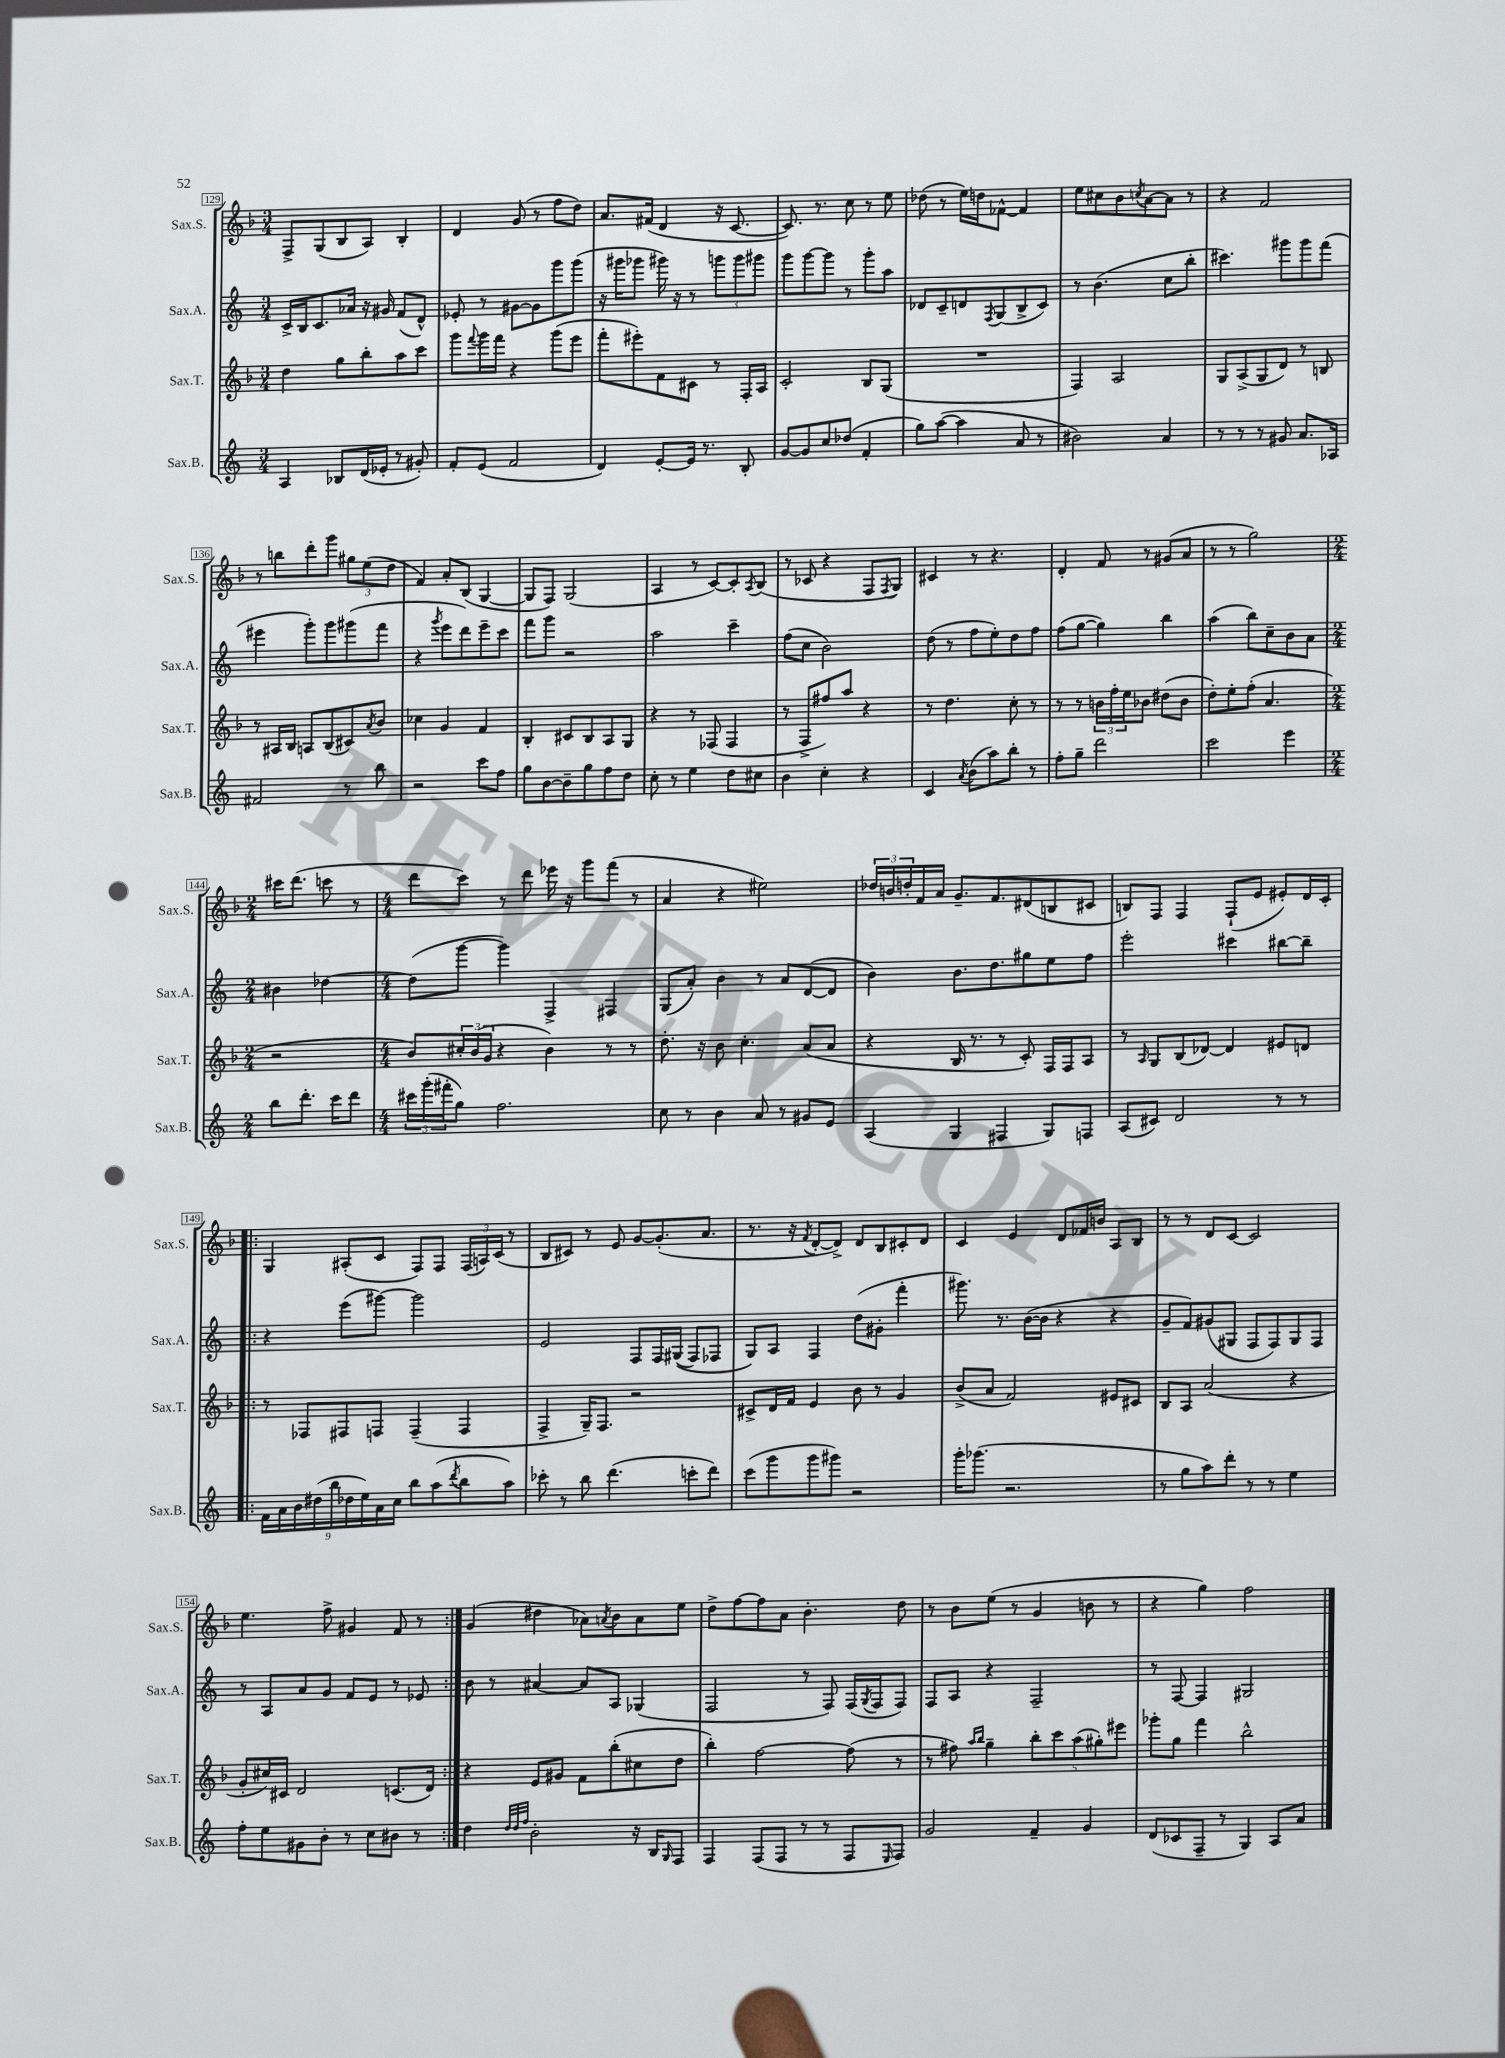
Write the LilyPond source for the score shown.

<<
\new StaffGroup <<
\new Staff = "s0" \with { instrumentName = "Sax.S." shortInstrumentName = "Sax.S." } {
    \clef treble \key f \major \numericTimeSignature \time 3/4
    f8-> g8( bes8 a8) bes4-. |
    d'4 g'8( r8 f''8 d''8) |
    a'8. fis'16( d'4 r16 c'8.~ |
    c'8.) r8. c''8 r8 e''8 |
    des''8( r8 e''16) d''16 fes'8~-^ fes'4 |
    e''8 cis''8 bes'8 \acciaccatura { c''8 } a'8~ a'8 r8 |
    r4 f'2 |
    r8 b''8 d'''8-. g'''8 \tuplet 3/2 { gis''8 e''8( d''8 } |
    f'4) a'8-. bes8( g4~ |
    g8 f8) g2( |
    a4 r8 c'8~) c'8-. \acciaccatura { a8 } bes8( |
    r8 ces'8 r4 f8 \acciaccatura { f8 } g8) |
    cis'4 r8 r4. |
    d'4-. f'8 r8 gis'8( a'8 |
    r8 r8 g''2) |
    \numericTimeSignature \time 2/4 cis'''16 d'''8.( c'''8 r8 |
    \numericTimeSignature \time 4/4 d'''8 c'''8) r8 d'''8 ees'''16 r16 g'''8 f'''8( r8 |
    a'4 r4 eis''2) |
    \tuplet 3/2 { des''16 b'16 d''16-. } f'16 a'16 g'8.-- f'8. dis'8( b8 cis'8 |
    b8) f8 f4 f8-!( e'8 eis'8-.) d'16 c'16-. |
    \repeat volta 2 { g4 ais8-.( c'8 f8) f8 \tuplet 3/2 { f16( a16) c'16( } r8 |
    bes8 cis'8) r8 e'8 g'8~ g'8.-.( a'8. |
    r8. r16 \acciaccatura { f'8 } d'8~-. d'8->) d'8 bes8 cis'8-. d'8 |
    c'4 e'4 d'8 fes'16 b'16 a8 bes8 |
    r8 r8 d'8 c'8~ c'2 |
    e''4. f''8-> gis'4 f'8 r8 | }
    g'4( dis''4 aes'8) \acciaccatura { a'8 } bes'8 a'8 e''8 |
    d''8-> f''8~ f''8 a'8 bes'4.-. d''8 |
    r8 bes'8 e''8( r8 g'4 b'8 r8 |
    r4 g''4) f''2 \bar "|." |
}
\new Staff = "s1" \with { instrumentName = "Sax.A." shortInstrumentName = "Sax.A." } {
    \clef treble \key c \major \numericTimeSignature \time 3/4
    c'16-> b16 c'8. aes'16 r16 gis'16 f'8( d'8-^) |
    ees'8-. r8 gis'8~ gis'8 g'''8 g'''8( |
    r16 gis'''16 ges'''8 gis'''16) r16 r8 \tuplet 3/2 { g'''8 g'''8 gis'''8 } |
    g'''8 g'''8~ g'''8 r8 g'''8-. a''8 |
    des'8 c'8-- d'8 \acciaccatura { f8 } g8( b8-> c'8) |
    r8 b'4.( c''8 b''8-. |
    cis'''4.) gis'''8 gis'''8 f'''8( |
    eis'''4 g'''8-.) g'''8 gis'''8( f'''8 |
    r4 \acciaccatura { g'''8 } e'''8 d'''8) e'''8-- c'''8 |
    f'''8 g'''8 r2 |
    a''2 c'''4-- |
    f''8( c''8 b'2) |
    d''8( r8 f''8 e''8-.) d''8 f''8 |
    f''8( g''8~ g''4) b''4 |
    a''4( b''8) c''8-- b'8 a'8 |
    \numericTimeSignature \time 2/4 bis'4 des''4~ |
    \numericTimeSignature \time 4/4 des''8( g'''8~ g'''4) f4-> fis4 |
    g8( a'8-.) b'4 r8 a'8 d'8~( d'8 |
    b'4) b'8. d''8. gis''8 e''8 f''8 |
    e'''2-. cis'''4 bis''8~ bis''8-- |
    \repeat volta 2 { r4 e'''8( gis'''8~) gis'''2 |
    e'2 f8 f16 gis16(\( f8) fes8 |
    g8\) a8 f4 d''8( gis'8-. f'''4-. |
    gis'''8.) r8. b'16~( b'16 r4 r4 |
    g'8-- f'8) gis'8( gis8 f8 f8) gis8 f8 |
    r8 a8 a'8 g'8 f'8 e'8 r8 ees'8 | }
    b'8 r8 ais'4~ ais'8 a8 ges4( |
    f2 r8 f8) f16( \acciaccatura { g8 } f16 f8) |
    f8 a8 r4 f2-- |
    r8 f8~ f4 gis2 \bar "|." |
}
\new Staff = "s2" \with { instrumentName = "Sax.T." shortInstrumentName = "Sax.T." } {
    \clef treble \key f \major \numericTimeSignature \time 3/4
    d''4 g''8 bes''8-. a''8 c'''8 |
    g'''8 \appoggiatura { f'''8 } g'''16 f'''16 r4 g'''8( e'''8 |
    f'''8-. eis'''8-.) f'8 cis'8 r8 f16-. a16 |
    c'2-. bes8 g8( |
    R2. |
    f4) a2 |
    g8 a8->( g8 d'8) r8 b8 |
    r8 ais16 bes16 a8 bes8( cis'8) \acciaccatura { a'8 } bes'8 |
    ces''4 g'4 f'4 |
    bes4-. cis'8 bes8 a8 g8 |
    r4 r8 fes8( fes4 |
    r8 f8-> fis''8) a''8 r4 |
    r8 d''4. c''8-. r8 |
    r8 r8 \tuplet 3/2 { b'16 f''16-. e''16 } bes'8 dis''8( bes'8 |
    d''8-.) e''8-. f''8-.( a'4. |
    \numericTimeSignature \time 2/4 r2 |
    \numericTimeSignature \time 4/4 bes'8) \tuplet 3/2 { cis''16-. bes'16( g'16 } r4 bes'4) r8 r8 |
    d''8.-. r16 bes'8 c''4.-. a'8( a'8 |
    r4 bes16 r8. r8 c'8-.) f16 f16 a8 |
    r8 \grace { a16 } g8 bes8( des'8~) des'4 eis'8 d'8 |
    \repeat volta 2 { r8 fes8 fis8 f8 f4--( f4 |
    f4-> g16--) f8. r2 |
    cis'8-> d'16 f'16 e'4 bes'8 r8 g'4 |
    bes'8->( a'8 f'2) eis'8 cis'8 |
    bes8 a8 a'2( r4 |
    g'8-. cis''16) cis'16 d'2 c'8.( d'16) | }
    r4 e'8 gis'8 f'8 bes''8-.( cis''8 d''8 |
    bes''4-.) f''2~ f''8( r8 |
    r8 fis''8) \grace { a''16 bes''16 } g''4-- \tuplet 5/4 { bes''8-. c'''8 a''8( gis''8-.) eis'''8 } |
    ges'''8-. g''8 f'''4 bes''2-^ \bar "|." |
}
\new Staff = "s3" \with { instrumentName = "Sax.B." shortInstrumentName = "Sax.B." } {
    \clef treble \key c \major \numericTimeSignature \time 3/4
    a4 bes8 d'16( ees'16-. r8 gis'8-.) |
    f'8-. e'8( f'2 |
    d'4) e'8~-. e'16 r8. b8-. |
    g'8~ g'8 c''8 des''8( f'4-. |
    g''8) a''8~( a''4 a'8 r8 |
    bis'2) a'4 |
    r8 r8 r8 gis'8 a'8. aes16 |
    fis'2 r8 b''8 |
    r2 c'''8 f''8 |
    g''8 b'8~ b'8-- g''8 f''8 d''8 |
    c''8-. r8 e''4 d''8 cis''8 |
    b'4 c''4-. r4 |
    c'4 \acciaccatura { a'8 } b'8( a''8) b''8-. r8 |
    f''8-. g''8-- d'''2 |
    c'''2 e'''4 |
    \numericTimeSignature \time 2/4 b''8 d'''8.-. c'''16 d'''8 |
    \numericTimeSignature \time 4/4 \tuplet 3/2 { cis'''16 g'''16-.( fis'''16-. } g''8) f''2. |
    c''8 r8 b'4 a'8 r8 gis'8 e'8 |
    a4( g4 fis4 g8) f8 |
    a8( cis'8) d'2 r8 r8 |
    \repeat volta 2 { \tuplet 9/8 { f'16 a'16 b'16 dis''16( b''16 des''16 e''16) a'16 c''16 } b''8 a''8( \acciaccatura { d'''8 } b''8 a''8) |
    ces'''8-. r8 b''8 d'''4.( c'''8-. d'''8) |
    c'''8( g'''8 g'''8 gis'''8) r2 |
    g'''16-. ges'''8.( r2. |
    r8 g''8 a''8) d'''8-. r8 r8 e''4 |
    f''8-. e''8 gis'8 b'8-. r8 c''8 bis'8 r8 | }
    d''4 \grace { d''32 d''32 f''32 } b'2-. r16 b16 \grace { g16 } f8 |
    f4 f8( f8 r8 r8 f8 \grace { e16 } f8) |
    g'2 f'4-- g'4 |
    d'8( ces'8 f8-- r8 g4) a8 a'8 \bar "|." |
}
>>
>>
\layout { \context { \Score currentBarNumber = #129 \override BarNumber.stencil = #(make-stencil-boxer 0.1 0.3 ly:text-interface::print) } }
